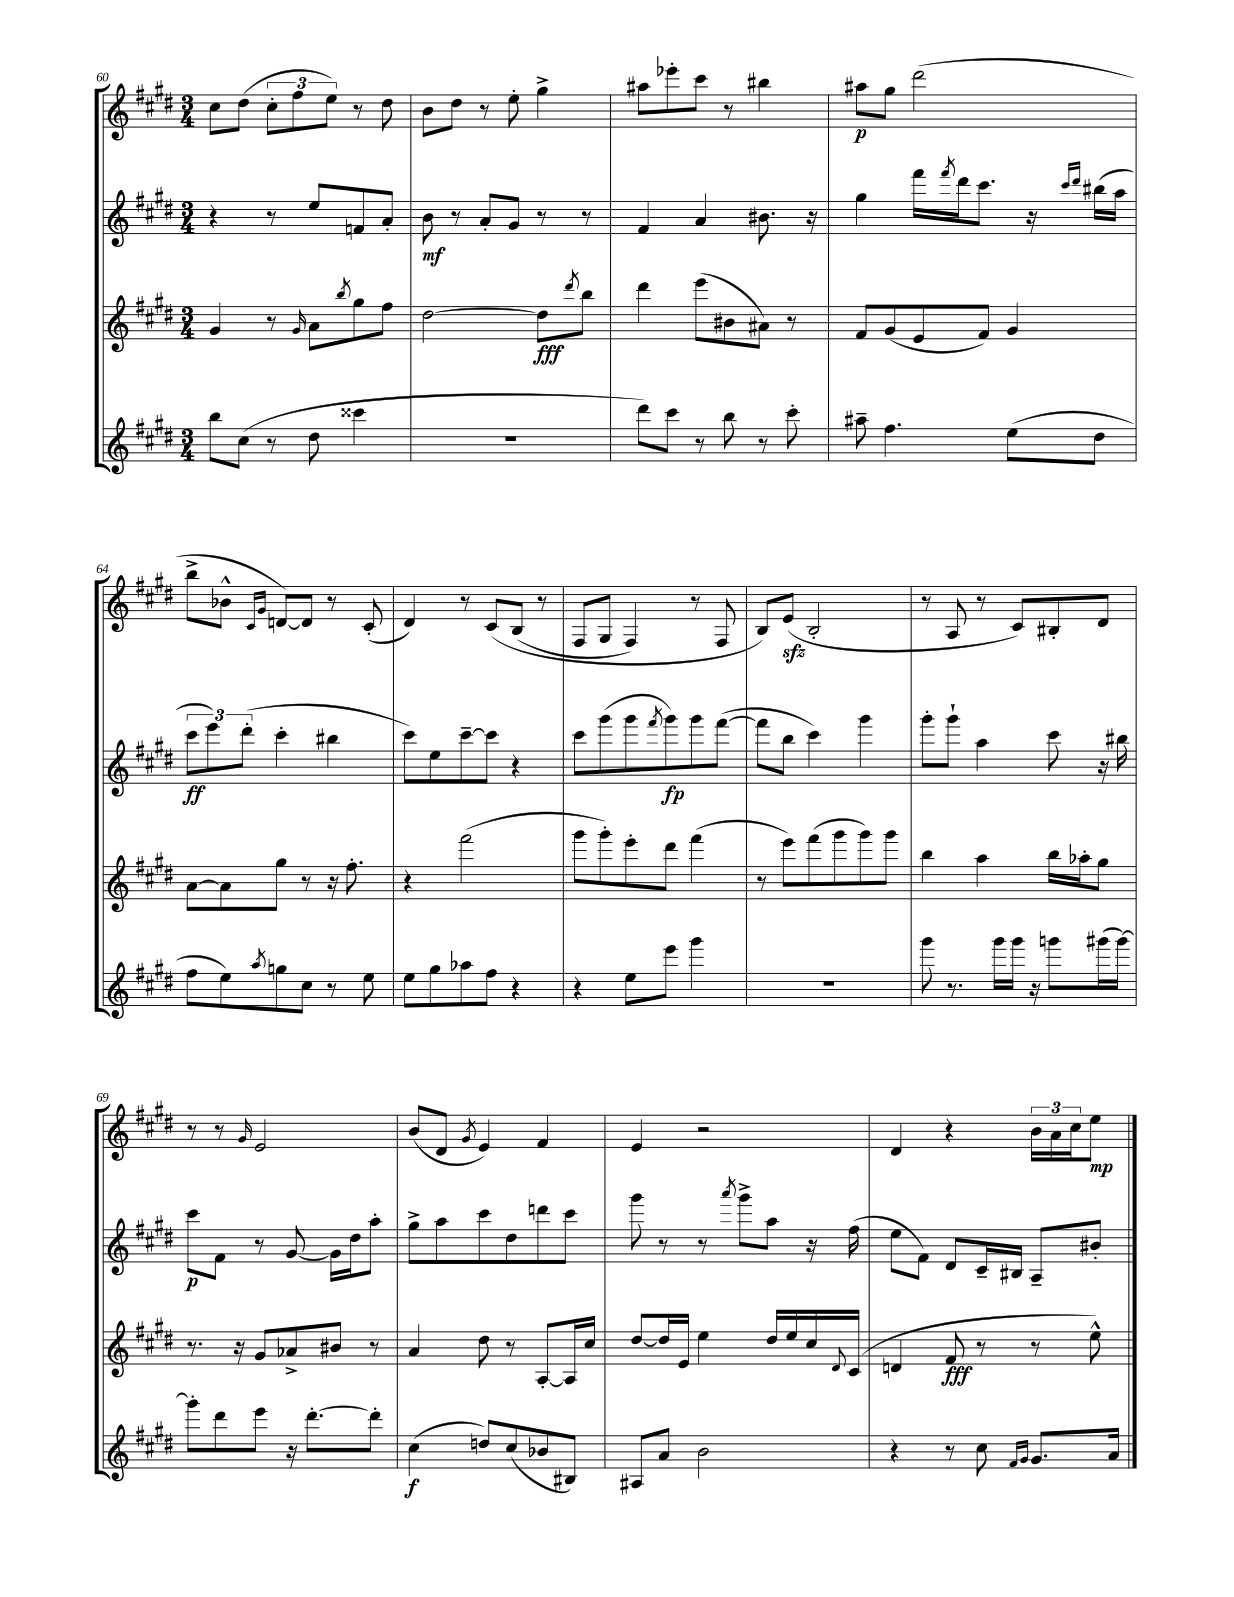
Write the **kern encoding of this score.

**kern	**dynam	**kern	**dynam	**kern	**dynam	**kern	**dynam
*part4	*part4	*part3	*part3	*part2	*part2	*part1	*part1
*staff4	*staff4	*staff3	*staff3	*staff2	*staff2	*staff1	*staff1
*clefG2	*	*clefG2	*	*clefG2	*	*clefG2	*
*k[f#c#g#d#]	*	*k[f#c#g#d#]	*	*k[f#c#g#d#]	*	*k[f#c#g#d#]	*
*M3/4	*	*M3/4	*	*M3/4	*	*M3/4	*
=60	=60	=60	=60	=60	=60	=60	=60
8bb\L	.	4g#/	.	4r	.	8cc#\L	.
(8cc#\J	.	.	.	.	.	(8dd#\J	.
8r	.	8r	.	8r	.	12cc#'\L	.
.	.	.	.	.	.	12ff#\	.
.	.	16qqg#/	.	.	.	.	.
8dd#\	.	8a\L	.	8ee/L	.	.	.
.	.	.	.	.	.	12ee\J)	.
.	.	8qbb/	.	.	.	.	.
4ccc##X\	.	8gg#\	.	8fn/	.	8r	.
.	.	8ff#\J	.	8a'/J	.	8dd#\	.
=61	=61	=61	=61	=61	=61	=61	=61
2.r	.	[2dd#\	.	8b\	mf	8b\L	.
.	.	.	.	8r	.	8dd#\J	.
.	.	.	.	8a'/L	.	8r	.
.	.	.	.	8g#/J	.	8ee'\	.
.	.	8dd#\L]	fff	8r	.	4gg#^\	.
.	.	8qddd#/	.	.	.	.	.
.	.	8bb\J	.	8r	.	.	.
=62	=62	=62	=62	=62	=62	=62	=62
8ddd#\L)	.	4ddd#\	.	4f#/	.	8aa#X\L	.
8ccc#\J	.	.	.	.	.	8eee-X'\	.
8r	.	(8eee\L	.	4a/	.	8ccc#\J	.
8bb\	.	8b#X\	.	.	.	8r	.
8r	.	8a#X\J)	.	8.b#X\	.	4bb#X\	.
8ccc#'\	.	8r	.	.	.	.	.
.	.	.	.	16r	.	.	.
=63	=63	=63	=63	=63	=63	=63	=63
8aa#X~\	.	8f#/L	.	4gg#\	.	8aa#X\L	p
4.ff#\	.	(8g#/	.	.	.	8gg#\J	.
.	.	8e/	.	16fff#\LL	.	(2ddd#\	.
.	.	.	.	8qfff#/	.	.	.
.	.	.	.	16ddd#\J	.	.	.
.	.	8f#/J)	.	8.ccc#\J	.	.	.
(8ee\L	.	4g#/	.	.	.	.	.
.	.	.	.	16r	.	.	.
.	.	.	.	16qqccc#/LL	.	.	.
.	.	.	.	16qqddd#/JJ	.	.	.
8dd#\J	.	.	.	(16bb#X\LL	.	.	.
.	.	.	.	16aa\JJ	.	.	.
!!LO:LB:g=z
=64	=64	=64	=64	=64	=64	=64	=64
8ff#\L	.	[8a\L	.	12ccc#\L	ff	8bb^\L	.
.	.	.	.	12eee\)	.	.	.
8ee\)	.	8a\]	.	.	.	8b-X^^\J	.
.	.	.	.	(12ddd#'\J	.	.	.
.	.	.	.	.	.	16qqc#/LL	.
8qaa/	.	.	.	.	.	16qqg#/JJ	.
8ggn\	.	8gg#\J	.	4ccc#'\	.	[8dn/L)	.
8cc#\J	.	8r	.	.	.	8d/J]	.
8r	.	16r	.	4bb#X\	.	8r	.
.	.	8.ff#'\	.	.	.	.	.
8ee\	.	.	.	.	.	(8c#'/	.
=65	=65	=65	=65	=65	=65	=65	=65
8ee\L	.	4r	.	8ccc#\L)	.	4d#/)	.
8gg#\	.	.	.	8ee\	.	.	.
8aa-X\	.	(2fff#\	.	[8ccc#~\	.	8r	.
8ff#\J	.	.	.	8ccc#\J]	.	(8c#/L	.
4r	.	.	.	4r	.	(8B/J	.
.	.	.	.	.	.	8r	.
=66	=66	=66	=66	=66	=66	=66	=66
4r	.	8ggg#\L	.	8ccc#\L	.	8F#/L	.
.	.	8ggg#'\)	.	(8ggg#\	.	8G#/J	.
8ee\L	.	8eee'\	.	8ggg#\	.	4F#/)	.
.	.	.	.	8qfff#/	.	.	.
8eee\J	.	8ddd#\J	.	8ggg#\)	fp	.	.
4ggg#\	.	(4fff#\	.	8ggg#\	.	8r	.
.	.	.	.	([8fff#\J	.	8F#/	.
=67	=67	=67	=67	=67	=67	=67	=67
2.r	.	8r	.	8fff#\L]	.	8B/L)	.
.	.	8eee\L)	.	8bb\J	.	(8ezz/J	.
.	.	(8fff#\	.	4ccc#\)	.	2B'/	.
.	.	8ggg#\	.	.	.	.	.
.	.	8ggg#\)	.	4ggg#\	.	.	.
.	.	8ggg#\J	.	.	.	.	.
=68	=68	=68	=68	=68	=68	=68	=68
8ggg#\	.	4bb\	.	8ggg#'\L	.	8r	.
8.r	.	.	.	8ggg#`\J	.	8A/	.
.	.	4aa\	.	4aa\	.	8r	.
16ggg#\LL	.	.	.	.	.	.	.
16ggg#\JJ	.	.	.	.	.	8c#/L)	.
16r	.	.	.	.	.	.	.
8gggn\L	.	16bb\LL	.	8ccc#\	.	8B#X'/	.
.	.	16aa-X'\J	.	.	.	.	.
(16ggg#X\L	.	8gg#\J	.	16r	.	8d#/J	.
[16ggg#\JJ)	.	.	.	16bb#X\	.	.	.
!!LO:LB:g=z
=69	=69	=69	=69	=69	=69	=69	=69
8ggg#'\L]	.	8.r	.	8ccc#\L	p	8r	.
8ddd#\	.	.	.	8f#\J	.	8r	.
.	.	16r	.	.	.	.	.
.	.	.	.	.	.	16qqg#/	.
8eee\J	.	8g#/L	.	8r	.	2e/	.
16r	.	8a-X^/	.	[8g#/	.	.	.
[8.ddd#'\L	.	.	.	.	.	.	.
.	.	8b#X/J	.	16g#\LL]	.	.	.
.	.	.	.	16dd#\J	.	.	.
8ddd#'\J]	.	8r	.	8aa'\J	.	.	.
=70	=70	=70	=70	=70	=70	=70	=70
(4cc#\	f	4a/	.	8gg#^\L	.	(8b/L	.
.	.	.	.	8aa\	.	8d#/J	.
.	.	.	.	.	.	8qg#/	.
8ddn/L)	.	8dd#\	.	8ccc#\	.	4e/)	.
(8cc#/	.	8r	.	8dd#\	.	.	.
8b-X/	.	[8A'/L	.	8dddn\	.	4f#/	.
8B#X/J)	.	16A/L]	.	8ccc#\J	.	.	.
.	.	16cc#/JJ	.	.	.	.	.
=71	=71	=71	=71	=71	=71	=71	=71
8A#X/L	.	[8dd#/L	.	8ggg#\	.	4e/	.
8a/J	.	16dd#/L]	.	8r	.	.	.
.	.	16e/JJ	.	.	.	.	.
2b\	.	4ee\	.	8r	.	2r	.
.	.	.	.	8qaaa/	.	.	.
.	.	.	.	8ggg#^\L	.	.	.
.	.	16dd#/LL	.	8aa\J	.	.	.
.	.	16ee/	.	.	.	.	.
.	.	16cc#/	.	16r	.	.	.
.	.	8qqd#/	.	.	.	.	.
.	.	(16c#/JJ	.	(16ff#\	.	.	.
=72	=72	=72	=72	=72	=72	=72	=72
4r	.	4dn/	.	8ee\L	.	4d#/	.
.	.	.	.	8f#\J)	.	.	.
8r	.	8f#/	fff	8d#/L	.	4r	.
8cc#\	.	8r	.	16c#~/L	.	.	.
.	.	.	.	16B#X/JJ	.	.	.
16qqf#/LL	.	.	.	.	.	.	.
16qqg#/JJ	.	.	.	.	.	.	.
8.g#/L	.	8r	.	8A~/L	.	24b\LL	.
.	.	.	.	.	.	24a\	.
.	.	.	.	.	.	24cc#\J	.
.	.	8ee^^\)	.	8b#X'/J	.	8ee\J	mp
16a/Jk	.	.	.	.	.	.	.
==	==	==	==	==	==	==	==
*-	*-	*-	*-	*-	*-	*-	*-
